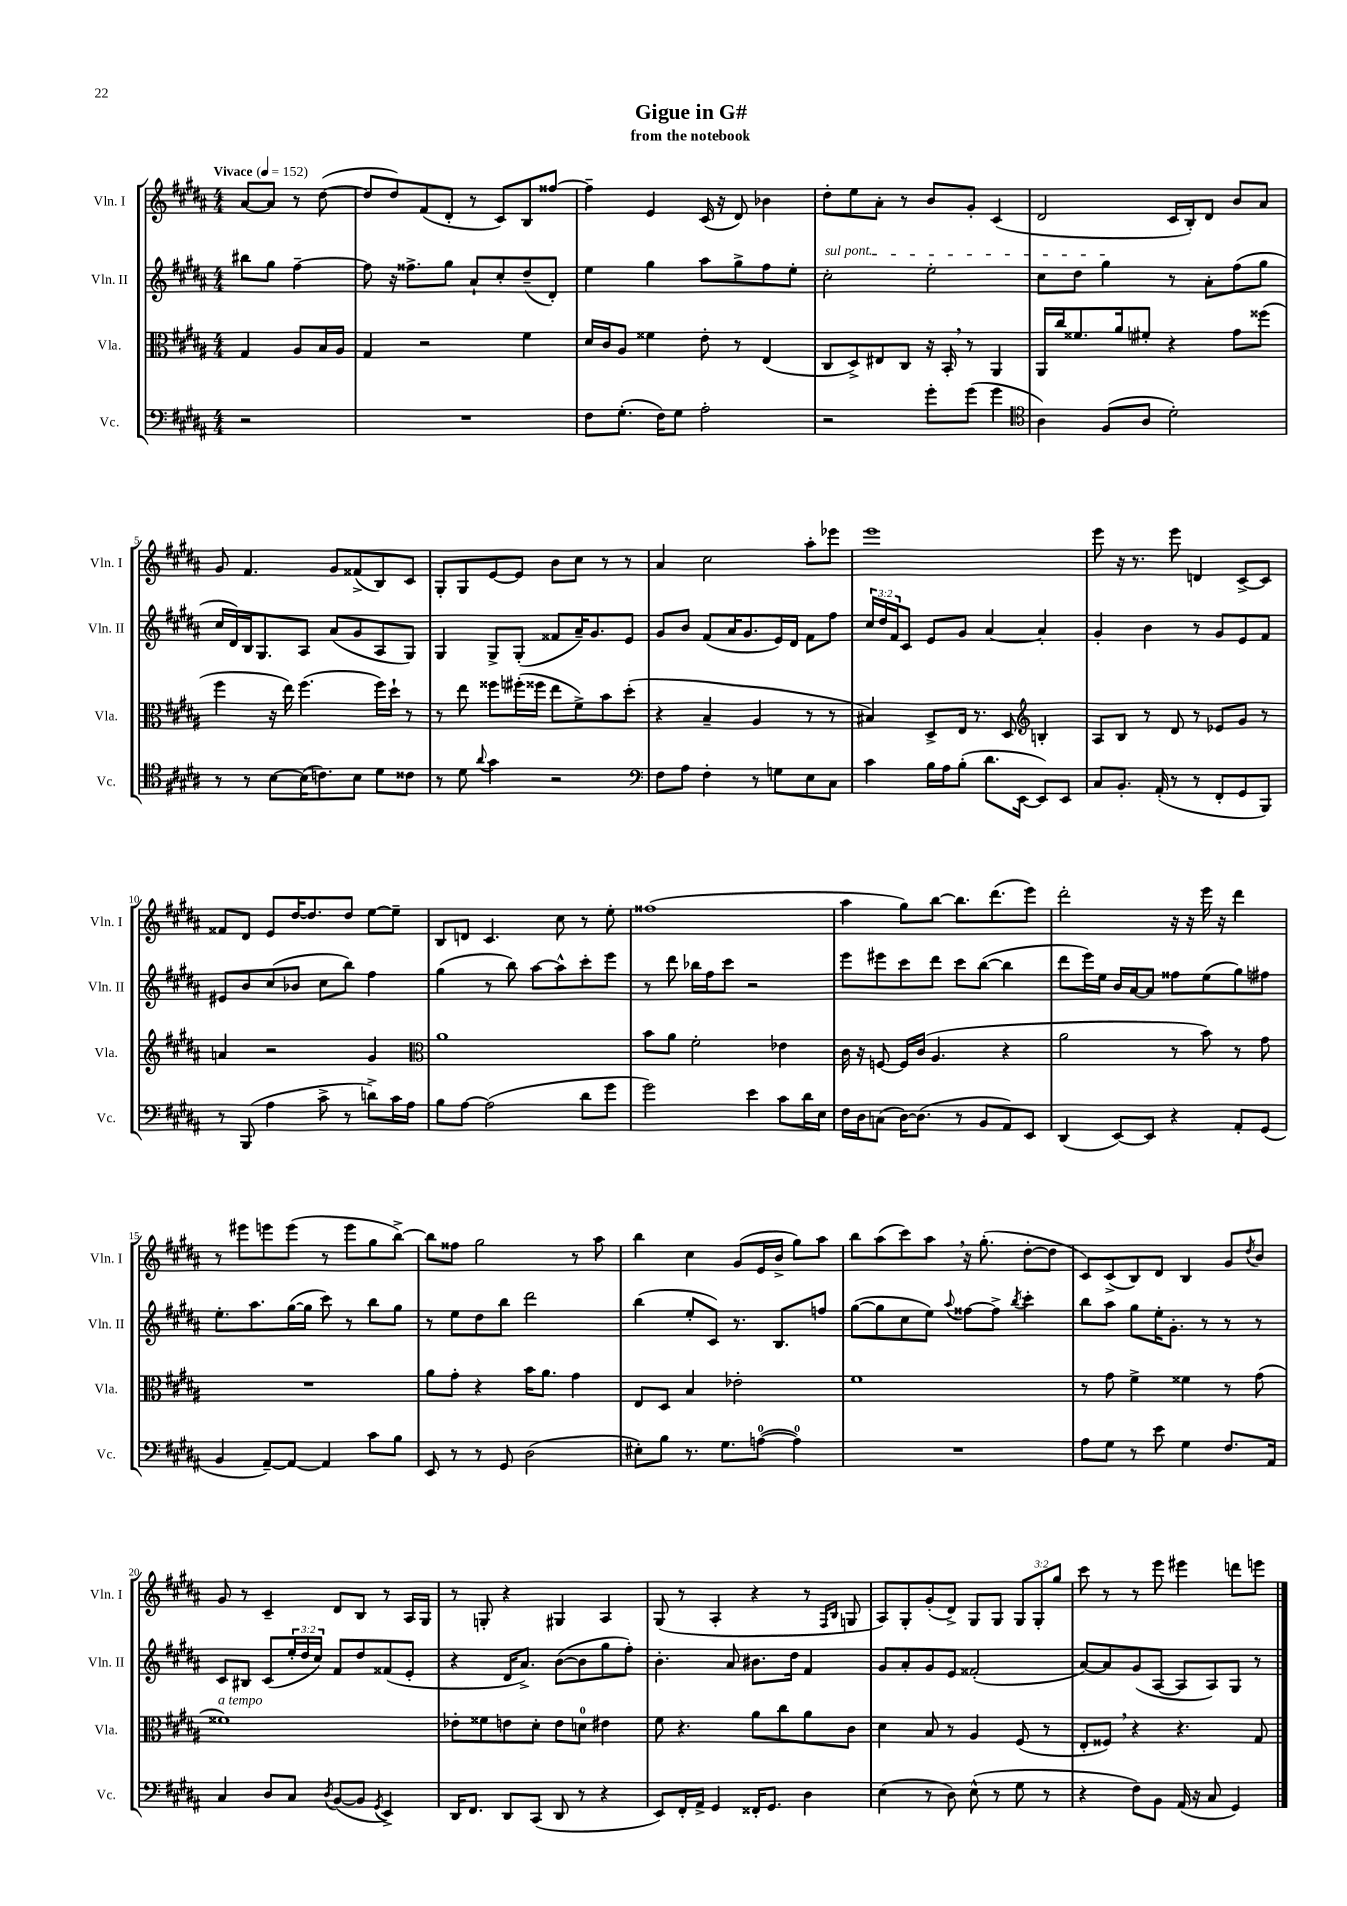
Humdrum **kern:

**kern	**kern	**kern	**kern
*part4	*part3	*part2	*part1
*staff4	*staff3	*staff2	*staff1
*I"Vc.	*I"Vla.	*I"Vln. II	*I"Vln. I
*I'Vc.	*I'Vla.	*I'Vln. II	*I'Vln. I
*clefF4	*clefC3	*clefG2	*clefG2
*k[f#c#g#d#a#]	*k[f#c#g#d#a#]	*k[f#c#g#d#a#]	*k[f#c#g#d#a#]
*M4/4	*M4/4	*M4/4	*M4/4
*MM152	*MM152	*MM152	*MM152
=	=	=	=
!	!	!	!LO:TX:a:B:t=Vivace
2r	4G#/	8bb#X\L	[8a#/L
.	.	8gg#\J	8a#/J]
.	8A#/L	[4ff#~\	8r
.	16B/L	.	([8dd#\
.	16A#/JJ	.	.
=1	=1	=1	=1
1r	4G#/	8ff#\]	8dd#/L]
.	.	16r	8dd#/)
.	.	8.ff##X^\L	.
.	2r	.	(8f#/
.	.	8gg#\J	8d#'/J
.	.	8a#`/L	8r
.	.	8cc#'/	8c#/L)
.	4f#\	(8dd#~/	8B/
.	.	8d#'/J)	[8ff##X/J
=2	=2	=2	=2
8F#\L	16d#/LL	4ee\	4ff##~\]
.	16c#/J	.	.
(8.G#'\J	8A#/J	.	.
.	4f##X\	4gg#\	4e/
16F#\KL)	.	.	.
8G#\J	.	.	.
2A#'\	8e'\	8aa#\L	(16c#/
.	.	.	16r
.	8r	8gg#^\	8d#/)
.	(4E/	8ff#\	4b-X\
.	.	8ee'\J	.
=3	=3	=3	=3
!	!	!LO:TX:a:i:t=sul pont.	!
2r	8C#/L	2cc#'\	8dd#'\L
.	8D#^/)	.	8ee\
.	8E#X/	.	8a#'\J
.	8C#/J	.	8r
8g#'\L	16r	2ee'\	8b/L
.	16BB',/	.	.
(8g#\J	8r	.	8g#'/J
4g#\	4AA#/	.	(4c#/
=4	=4	=4	=4
*clefC4	*	*	*
4A#\)	16AA#/LL	8cc#\L	2d#/
.	16cc#/J	.	.
.	8.f##X/	8dd#\J	.
(8F#/L	.	4gg#\	.
.	16a#/k	.	.
8A#/J	8f#X'/J	.	.
2d#'\)	4r	8r	16c#/LL
.	.	.	16B'/J)
.	.	8a#'\L	8d#/J
.	8g#\L	(8ff#\	8b/L
.	(8ff##X\J	8gg#\J	8a#/J
!!LO:LB:g=z
=5	=5	=5	=5
8r	4ff#\	16cc#/LL	8g#/
.	.	16d#/)	.
8r	.	16B/J	4.f#/
.	.	8.G#/	.
[8B\L	16r	.	.
.	16ee\)	.	.
(16B\K]	(4.ff#\	8A#/J	.
8.cn\)	.	.	.
.	.	(8a#/L	8g#/L
8B\J	.	8g#/	(8f##X^/
8d#\L	16ff#\LL)	8A#/	8B/)
.	16dd#`\JJ	.	.
8c##X\J	8r	8G#/J)	8c#/J
=6	=6	=6	=6
8r	8r	4G#/	8G#'/L
8d#\	8ee\	.	8G#/
8qqa#/	.	.	.
4g#\	8ff##X\L	8G#^/L	[8e/
.	(16ff#X'\L	(8G#'/J	8e/J]
.	16ff##X\JJ	.	.
2r	8ee\L	8f##X/L	8b\L
.	8f#^\)	16a#~/K)	8cc#\J
.	.	8.g#/	.
.	8b\	.	8r
.	(8dd#'\J	8e/J	8r
=7	=7	=7	=7
*clefF4	*	*	*
8F#\L	4r	8g#/L	4a#/
8A#\J	.	8b/J	.
4F#'\	4B~/	(8f#/L	2cc#\
.	.	16a#/K	.
.	.	8.g#/	.
8r	4A#/	.	.
8Gn\L	.	16e/L)	.
.	.	16d#/JJ	.
8E\	8r	8f#\L	8aa#'\L
8C#\J	8r	8ff#\J	8eee-X\J
=8	=8	=8	=8
4c#\	4B#X/)	24cc#/LL	1eee
.	.	24dd#/	.
.	.	24f#/J	.
.	.	8c#/J	.
16B\LL	8D#^/L	8e/L	.
16A#\J	.	.	.
(8B'\J	16E/Jk	8g#/J	.
.	8.r	.	.
8.d#\L	.	[4a#/	.
.	8D#/	.	.
[16EE\Jk	.	.	.
*	*clefG2	*	*
8EE/L])	4Bn'/	4a#'/]	.
8EE/J	.	.	.
=9	=9	=9	=9
8C#/L	8A#/L	4g#'/	8eee\
8.BB'/J	8B/J	.	16r
.	.	.	8.r
.	8r	4b\	.
(16AA#'/	.	.	.
8r	8d#/	.	8eee\
8r	8r	8r	4dn/
8FF#'/L	8e-X/L	8g#/L	.
8GG#/	8g#/J	8e/	[8c#^/L
8BBB/J)	8r	8f#/J	8c#/J]
!!LO:LB:g=z
=10	=10	=10	=10
8r	4an/	8e#X/L	8f##X/L
(8BBB/	.	8b/	8d#/J
4A#\	2r	(8cc#/	8e/L
.	.	8b-X/J	[16dd#/K
.	.	.	8.dd#/]
8c#^\	.	8cc#\L	.
8r	.	8bb\J)	8dd#/J
8dn^\L)	4g#/	4ff#\	[8ee\L
16c#\L	.	.	8ee~\J]
16A#\JJ	.	.	.
=11	=11	=11	=11
*	*clefC3	*	*
8B\L	1a#	(4gg#\	8B/L
[8A#\J	.	.	8dn/J
(2A#\]	.	8r	4.c#/
.	.	8bb\)	.
.	.	[8aa#\L	.
.	.	8aa#^^\]	8cc#\
8d#\L	.	8ccc#'\	8r
8g#\J	.	8eee\J	8ee'\
=12	=12	=12	=12
2g#\)	8b\L	8r	(1ff##X
.	8a#\J	8ddd#\	.
.	2f#'\	16bb-X\LL	.
.	.	16ff#\J	.
.	.	8ccc#\J	.
4e\	.	2r	.
8c#\L	4e-X\	.	.
16d#\L	.	.	.
16E\JJ	.	.	.
=13	=13	=13	=13
16F#\LL	16c#\	8eee\L	4aa#\
16D#\J	16r	.	.
(8Cn\J	[8Fn/	8eee#X\	.
[16D#\KL)	16F/LL]	8ccc#\	8gg#\L)
(8.D#\J]	(16c#/JJ	.	.
.	4.A#/	8ddd#\J	[8bb\J
8r	.	8ccc#\L	8.bb\L]
8BB/L	.	([8bb\J	.
.	.	.	(8.ddd#\
8AA#/)	4r	4bb\]	.
8EE/J	.	.	8eee\J)
=14	=14	=14	=14
(4DD#/	2a#\	8ddd#\L	2ddd#'\
.	.	16eee\L)	.
.	.	16ee\JJ	.
[8EE/L)	.	16b/LL	.
.	.	[16a#/J	.
8EE/J]	.	8a#/J]	.
4r	8r	8ff##X\L	16r
.	.	.	16r
.	8b\)	(8ee\	16eee\
.	.	.	16r
8AA#'/L	8r	8gg#\)	4ddd#\
(8GG#/J	8g#\	8ff#X\J	.
!!LO:LB:g=z
=15	=15	=15	=15
4BB/	1r	8.ee'\L	8r
.	.	.	8eee#X\L
.	.	8.aa#\	.
[8AA#~/L)	.	.	8eeen\
8AA#/J_	.	([16gg#\L	(8eee\J
.	.	16gg#\JJ]	.
4AA#/]	.	8ccc#\)	8r
.	.	8r	8eee\L
8c#\L	.	8bb\L	8gg#\
8B\J	.	8gg#\J	[8bb^\J)
=16	=16	=16	=16
8EE/	8a#\L	8r	8bb\L]
8r	8g#'\J	8ee\L	8ff##X\J
8r	4r	8dd#\	2gg#\
8GG#/	.	8bb\J	.
(2D#\	16b\KL	2ddd#\	.
.	8.a#\J	.	.
.	4g#\	.	8r
.	.	.	8aa#\
=17	=17	=17	=17
8E#X'\L)	8E/L	(4bb\	4bb\
8B\J	8D#/J	.	.
8.r	4B/	8ee'/L	4cc#\
.	.	8c#/J)	.
8.G#\L	.	.	.
.	2e-X'\	8.r	(8g#/L
([8An\J	.	.	16e/L
.	.	8.B/L	16b^/JJ
4A\])	.	.	8gg#\L)
.	.	8ffn/J	8aa#\J
=18	=18	=18	=18
1r	1f#	([8gg#\L	8bb\L
.	.	8gg#\]	(8aa#\
.	.	8cc#\	8ccc#\)
.	.	8ee\J)	8aa#,\J
.	.	8qqaa#/	.
.	.	[8ff##X\L	16r
.	.	.	(8.gg#'\
.	.	8ff##^\J]	.
.	.	8qbb/	.
.	.	4ccc#'\	[8dd#'\L
.	.	.	8dd#\J]
=19	=19	=19	=19
8A#\L	8r	8bb\L	8c#/L)
8G#\J	8g#\	8aa#\J	(8c#^/
8r	4f#^\	8gg#\L	8B/)
8e\	.	16ee'\K	8d#/J
.	.	8.g#'\J	.
4G#\	4f##X\	.	4B/
.	.	8r	.
8.F#/L	8r	8r	8g#/L
.	.	.	8qdd#/
.	(8g#\	8r	8b/J
16AA#/Jk	.	.	.
!!LO:LB:g=z
=20	=20	=20	=20
!	!LO:TX:a:i:t=a tempo	!	!
4C#/	1f##X)	8c#/L	8g#/
.	.	8B#X/J	8r
8D#/L	.	(8c#/L	4c#~/
8C#/J	.	24ee'/L	.
.	.	24dd#/	.
.	.	24cc#/JJ)	.
8qD#/	.	.	.
([8BB/L	.	8f#/L	8d#/L
8BB/J]	.	8dd#/	8B/J
8qGG#/	.	.	.
4EE^/)	.	(8f##X/	8r
.	.	8e'/J	16A#/LL
.	.	.	16G#/JJ
=21	=21	=21	=21
16DD#/KL	8e-X'\L	4r	8r
8.FF#/J	.	.	.
.	8f##X\	.	8Gn'/
8DD#/L	8en\	16d#/KL	4r
.	.	8.a#^/J)	.
(8CC#/J	8d#'\J	.	.
8DD#/	8e\L	([8b\L	4G#X/
8r	8dn\J	8b\]	.
4r	4e#X\	8gg#\	4A#/
.	.	8ff#'\J)	.
=22	=22	=22	=22
8EE/L)	8f#\	4.b'\	(8G#/
16FF#'/L	4.r	.	8r
16AA#^/JJ	.	.	.
4GG#/	.	.	4A#'/
.	.	8a#/	.
16FF##X'/KL	8a#\L	8.b#X\L	4r
8.GG#/J	.	.	.
.	8cc#\	.	.
.	.	16dd#\Jk	.
4D#\	8a#\	4f#/	8r
.	.	.	16qqF#/LL
.	.	.	16qqB/JJ
.	8c#\J	.	8Gn/
=23	=23	=23	=23
(4E\	4d#\	8g#/L	8A#/L)
.	.	8a#'/	8G#'/
8r	8B/	8g#/	(8g#'/
8D#\)	8r	8e/J	8d#^/J)
(8E^^\	4A#/	(2f##X'/	8G#/L
8r	.	.	8G#/J
8G#\	(8F#/	.	12G#/L
.	.	.	12G#'/
8r	8r	.	.
.	.	.	12gg#/J
=24	=24	=24	=24
4r	8E'/L	[8a#/L)	8ccc#\
.	8F##X,/J)	8a#/]	8r
8F#\L)	4r	(8g#/	8r
8BB\J	.	[8A#/J	8eee\
(16AA#/	4.r	8A#/L]	4eee#X\
16r	.	.	.
8C#/	.	8A#/)	.
4GG#/)	.	8G#/J	8dddn\L
.	8G#/	8r	8eeen\J
==	==	==	==
*-	*-	*-	*-
